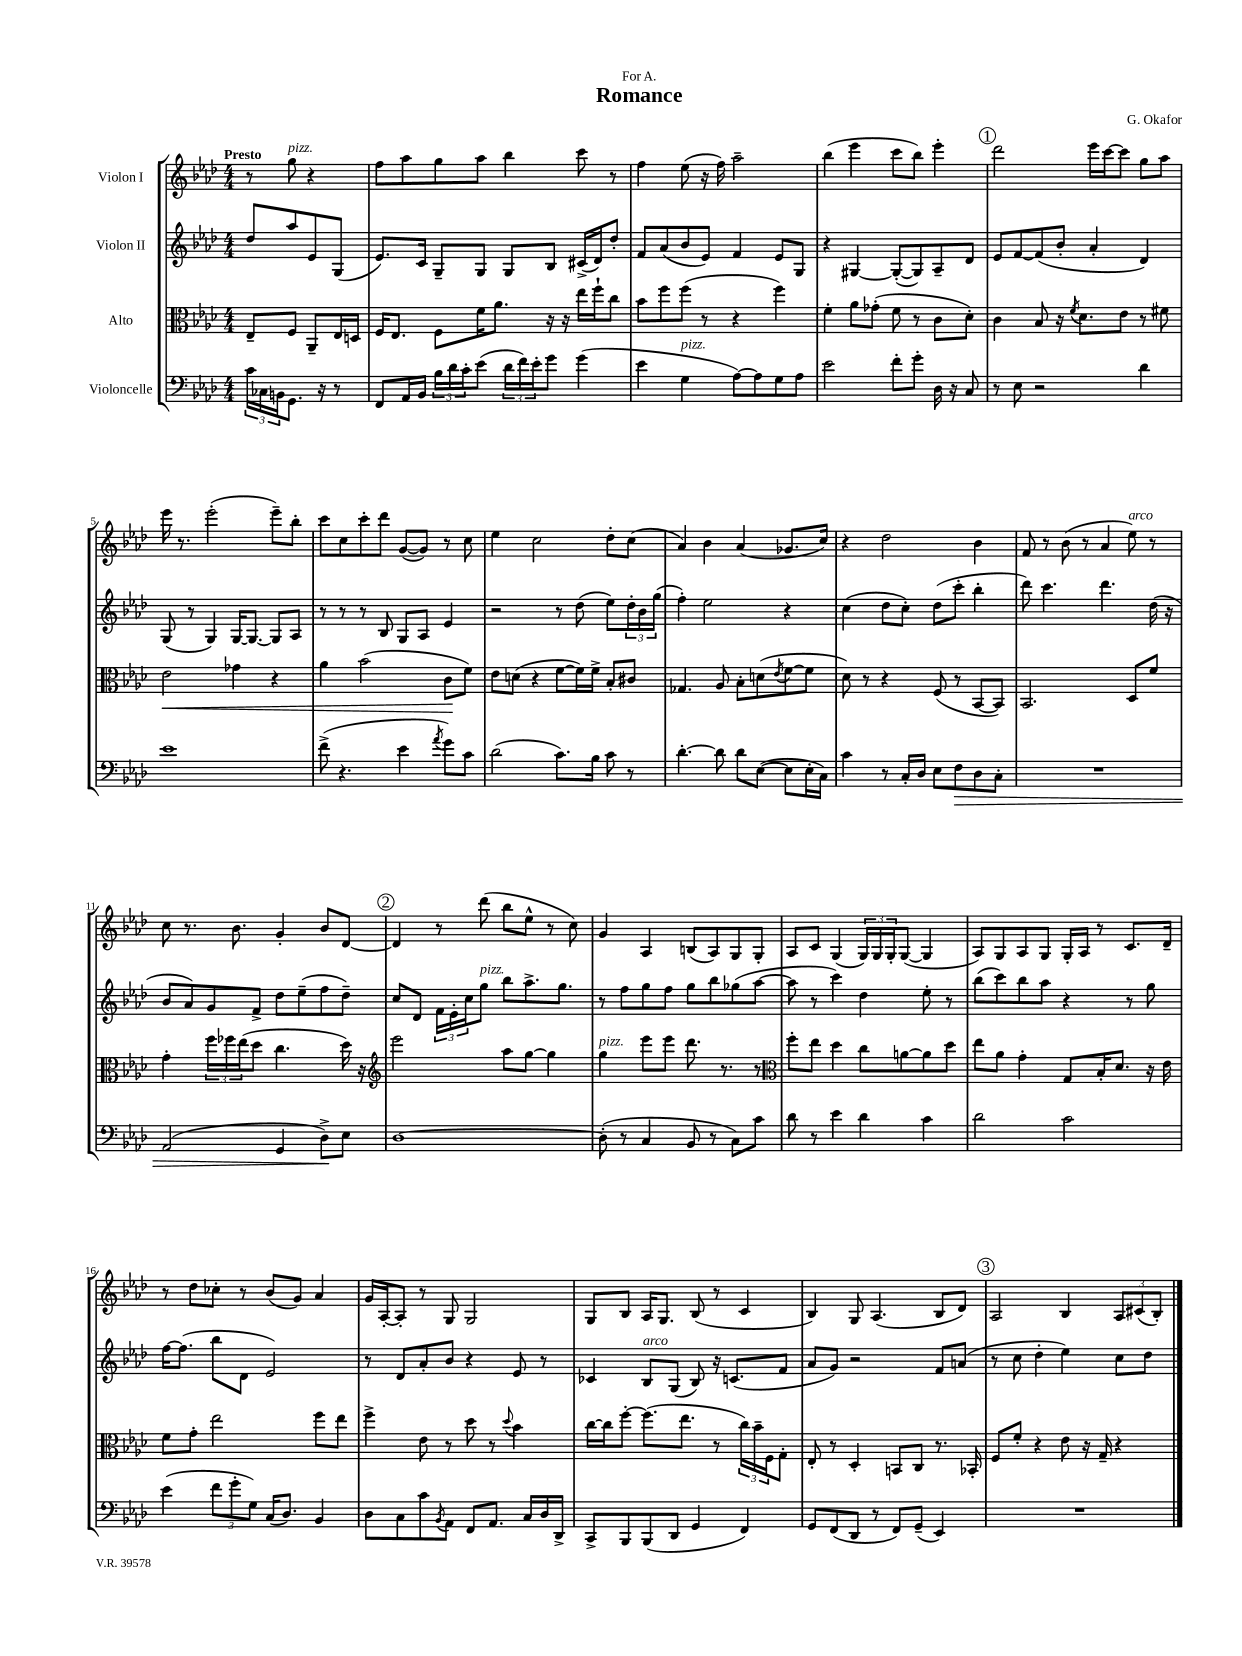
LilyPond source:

\header { title = "Romance" composer = "G. Okafor" dedication = "For A." }
<<
\new StaffGroup <<
\new Staff = "s0" \with { instrumentName = "Violon I" } {
    \clef treble \key aes \major \numericTimeSignature \time 4/4 \partial 2 \tempo "Presto"
    r8 g''8^\markup { \italic "pizz." } r4 |
    f''8 aes''8 g''8 aes''8 bes''4 c'''8 r8 |
    f''4 ees''8( r16 f''16) aes''2-- |
    bes''4( ees'''4 c'''8 bes''8) ees'''4-. |
    \mark \markup { \circle "1" } des'''2 ees'''16 c'''16~ c'''8 g''8 aes''8 |
    ees'''16 r8. ees'''2-.( ees'''8--) bes''8-. |
    c'''8 c''8 c'''8-. des'''8 g'8~( g'8) r8 c''8 |
    ees''4 c''2 des''8-. c''8( |
    aes'4) bes'4 aes'4( ges'8. c''16) |
    r4 des''2 bes'4 |
    f'8 r8 bes'8( r8 aes'4 ees''8^\markup { \italic "arco" }) r8 |
    c''8 r8. bes'8. g'4-. bes'8 des'8~ |
    \mark \markup { \circle "2" } des'4 r8 des'''8( bes''8 ees''8-^ r8 c''8) |
    g'4 aes4 b8( aes8) g8 g8-. |
    aes8 c'8 g4( \tuplet 3/2 { g16) g16 g16-. } g8~( g4 |
    aes8) g8 aes8 g8 g16-. aes16 r8 c'8. des'16-- |
    r8 des''8 ces''8-. r8 bes'8( g'8) aes'4 |
    g'16 aes16~-. aes8-. r8 g8 g2 |
    g8 bes8 aes16 g8. bes8( r8 c'4 |
    bes4) g8 aes4.( bes8 des'8) |
    \mark \markup { \circle "3" } aes2 bes4 \tuplet 3/2 { aes8 cis'8( bes8-.) } \bar "|." |
}
\new Staff = "s1" \with { instrumentName = "Violon II" } {
    \clef treble \key aes \major \numericTimeSignature \time 4/4 \partial 2
    des''8 aes''8 ees'8 g8( |
    ees'8.) c'16 g8-- g8 g8 bes8 cis'16->( des'16) des''8-. |
    f'8 aes'8( bes'8 ees'8) f'4 ees'8 g8 |
    r4 gis4~ gis8~-.( gis8) aes8-- des'8 |
    \mark \markup { \circle "1" } ees'8 f'8~ f'8( bes'8-. aes'4-. des'4) |
    g8( r8 g4) g16~ g8.~ g8 aes8 |
    r8 r8 r8 bes8 g8 aes8 ees'4 |
    r2 r8 des''8( ees''8) \tuplet 3/2 { des''16-. bes'16 g''16( } |
    f''4-.) ees''2 r4 |
    c''4( des''8 c''8-.) des''8( c'''8-. bes''4-. |
    des'''8) c'''4. des'''4. des''16( r16 |
    bes'8 aes'8) g'8 f'8-> des''8 ees''8--( f''8 des''8--) |
    \mark \markup { \circle "2" } c''8 des'8 \tuplet 3/2 { f'16 ees'16-. c''16 } g''8^\markup { \italic "pizz." } bes''8 aes''8.-> g''8. |
    r8 f''8 g''8 f''8 g''8 bes''8 ges''8( aes''8~ |
    aes''8 r8 c'''4) des''4 ees''8-. r8 |
    bes''8( c'''8) bes''8 aes''8 r4 r8 g''8 |
    f''16~ f''8.( bes''8 des'8 ees'2) |
    r8 des'8 aes'8-. bes'8 r4 ees'8 r8 |
    ces'4 bes8^\markup { \italic "arco" } g8( bes8) r16 c'8.( f'8 |
    aes'8 g'8) r2 f'8 a'8( |
    \mark \markup { \circle "3" } r8 c''8 des''4-. ees''4) c''8 des''8 \bar "|." |
}
\new Staff = "s2" \with { instrumentName = "Alto" } {
    \clef alto \key aes \major \numericTimeSignature \time 4/4 \partial 2
    ees8-- f8 aes,8-- ees16 d16 |
    f16 ees8. f8 f'16 aes'8. r16 r16 ees''16 f''16-! c''8 |
    bes'8 f''8 f''8( r8 r4 f''4) |
    f'4-. aes'8 ges'8-.( f'8 r8 c'8 des'8-.) |
    \mark \markup { \circle "1" } c'4 bes8 r16 \acciaccatura { f'8 } des'8. ees'8 r8 fis'8 |
    ees'2\< ges'4 r4 |
    aes'4 bes'2( c'8\! f'8) |
    ees'8 d'8( r4 f'8~ f'16) f'16-> bes8-. cis'8 |
    ges4. aes8 bes8-. d'8( \acciaccatura { ees'8 } f'8~ f'8 |
    des'8) r8 r4 f8( r8 bes,8~ bes,8) |
    bes,2. des8 f'8 |
    g'4-. \tuplet 3/2 { f''16 fes''16 ees''16( } des''8 c''4. des''16) r16 |
    \mark \markup { \circle "2" } \clef treble ees'''2 aes''8 g''8~ g''4 |
    g''4^\markup { \italic "pizz." } ees'''8 ees'''8 des'''8. r8. r8 |
    \clef alto f''8-. ees''8 des''4 c''8 a'8~ a'8 des''8 |
    ees''8 aes'8 g'4-. g8 bes16-. des'8. r16 ees'16 |
    f'8 g'8-. ees''2 f''8 ees''8 |
    f''4-> ees'8 r8 des''8 r8 \appoggiatura { des''8 } bes'4 |
    c''16~ c''16 f''8~-. f''8.( ees''8. r8 \tuplet 3/2 { c''16) bes'16-- f16 } g8-. |
    ees8-. r8 des4-. b,8 c8 r8. bes,16-. |
    \mark \markup { \circle "3" } f8 f'8-. r4 ees'8 r16 g16-- r4 \bar "|." |
}
\new Staff = "s3" \with { instrumentName = "Violoncelle" } {
    \clef bass \key aes \major \numericTimeSignature \time 4/4 \partial 2
    \tuplet 3/2 { c'16 ces16 b,16 } g,8. r16 r8 |
    f,8 aes,16 bes,16 \tuplet 3/2 { bes16 des'16 c'16-. } ees'8( \tuplet 3/2 { des'16 f'16) ees'16-. } g'8 g'4( |
    ees'4 g4^\markup { \italic "pizz." } aes8~) aes8 g8 aes8 |
    ees'2 f'8-. g'8-. des16 r16 c8 |
    \mark \markup { \circle "1" } r8 ees8 r2 des'4 |
    ees'1 |
    f'8->( r4. ees'4 \acciaccatura { aes'8 } g'8) c'8 |
    des'2( c'8.) bes16 c'8 r8 |
    des'4.~-. des'8 des'8 ees8~( ees8 ees16-. c16) |
    c'4 r8 c16-. des16 ees8 f8\> des8 c8-. |
    R1 |
    aes,2( g,4 des8->\!) ees8 |
    \mark \markup { \circle "2" } des1~ |
    des8-.( r8 c4 bes,8 r8 c8) c'8 |
    des'8 r8 ees'4 des'4 c'4 |
    des'2 c'2 |
    ees'4( \tuplet 3/2 { f'8 g'8-. g8) } c16( des8.) bes,4 |
    des8 c8 c'8 \acciaccatura { bes,8 } aes,8 f,8 aes,8. c16 des16 des,16-> |
    c,8-> bes,,8 bes,,8( des,8 g,4 f,4) |
    g,8 f,8( des,8 r8 f,8) g,8--( ees,4) |
    \mark \markup { \circle "3" } R1 \bar "|." |
}
>>
>>
